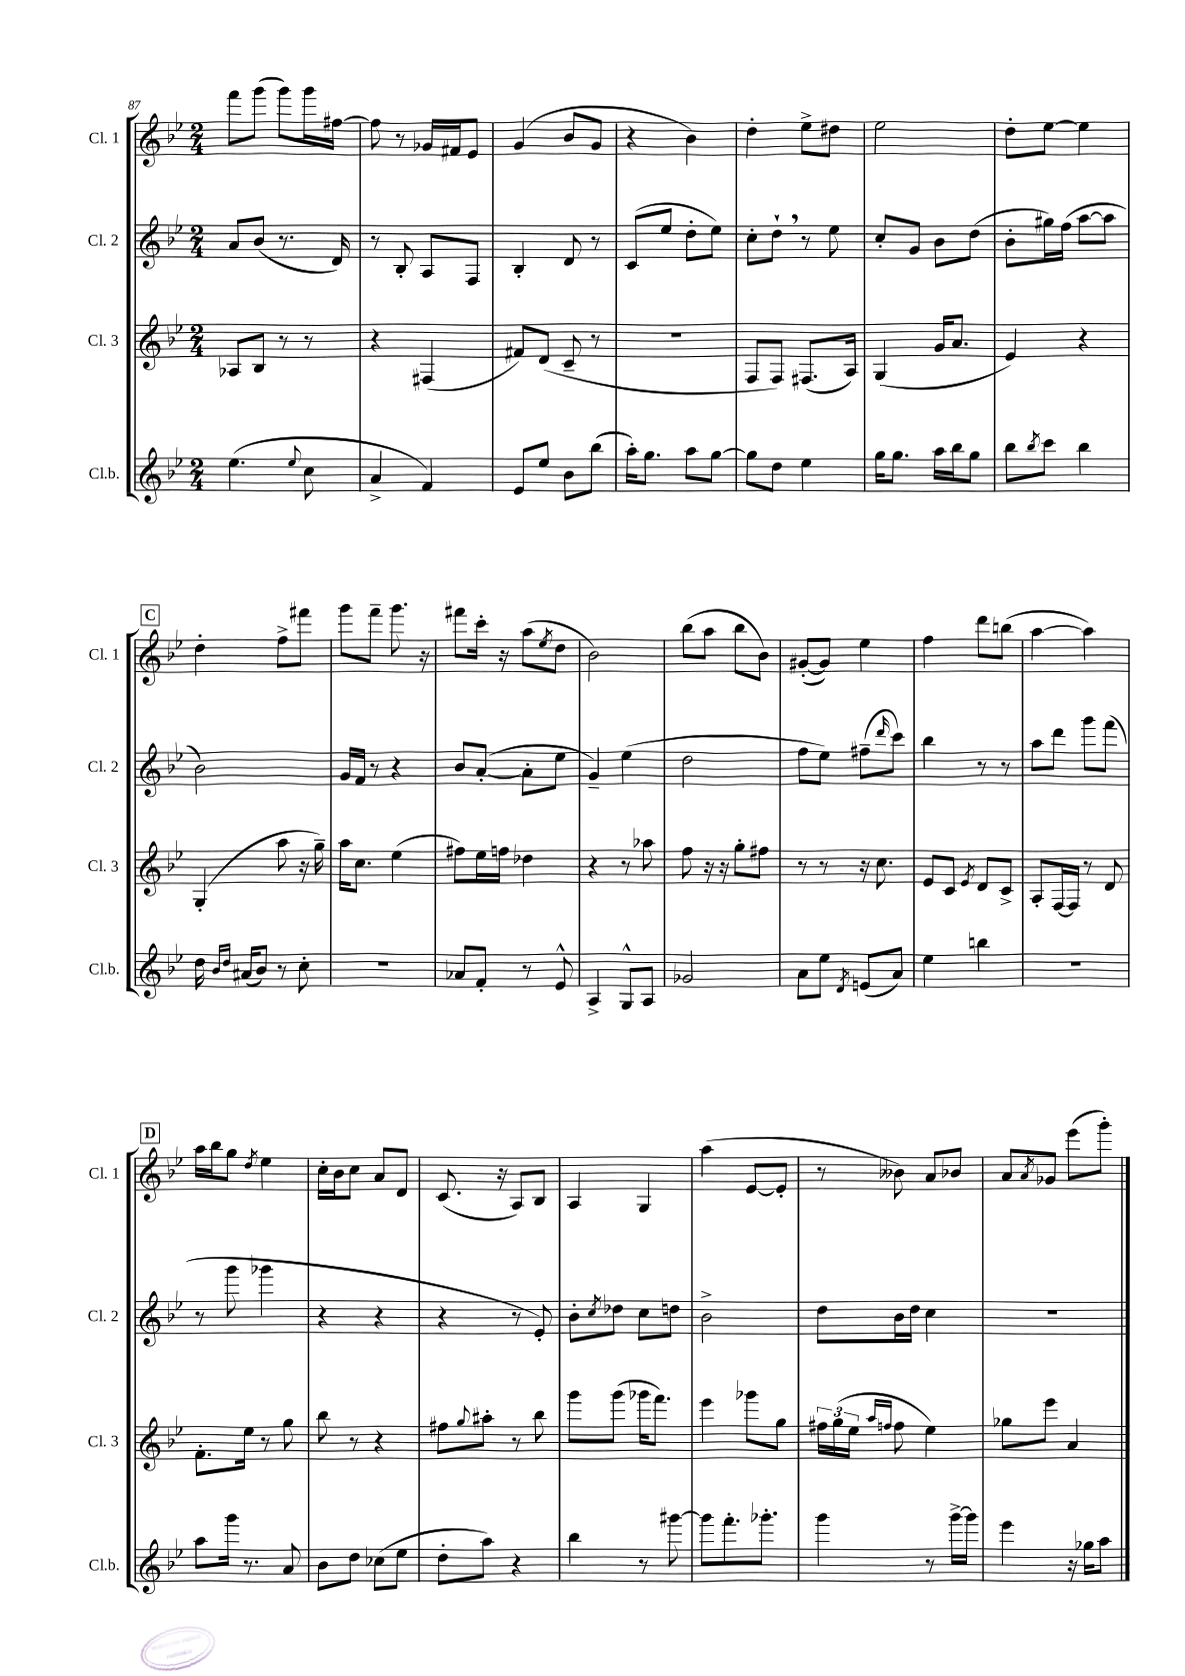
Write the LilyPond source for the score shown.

<<
\new StaffGroup <<
\new Staff = "s0" \with { instrumentName = "Cl. 1" shortInstrumentName = "Cl. 1" } {
    \clef treble \key bes \major \numericTimeSignature \time 2/4
    f'''8 g'''8( g'''8) g'''16 fis''16~ |
    fis''8 r8 ges'16 fis'16 ees'8 |
    g'4( bes'8 g'8 |
    r4 bes'4) |
    d''4-. ees''8-> dis''8 |
    ees''2 |
    d''8-. ees''8~ ees''4 |
    \mark \markup { \box "C" } d''4-. f''8-> fis'''8 |
    g'''8 f'''8-- g'''8. r16 |
    fis'''8 c'''16-. r16 a''8( \acciaccatura { ees''8 } d''8 |
    bes'2) |
    bes''8( a''8 bes''8 bes'8) |
    gis'8~-.( gis'8) ees''4 |
    f''4 d'''8 b''8( |
    a''4~ a''4) |
    \mark \markup { \box "D" } a''16 bes''16 g''8 \acciaccatura { d''8 } ees''4 |
    c''16-. bes'16 c''8 a'8 d'8 |
    c'8.( r16 a8) bes8 |
    a4 g4 |
    a''4( ees'8~ ees'8-. |
    r8 beses'8) a'8 bes'8 |
    a'8 \acciaccatura { a'8 } ges'8 ees'''8( g'''8-.) \bar "|." |
}
\new Staff = "s1" \with { instrumentName = "Cl. 2" shortInstrumentName = "Cl. 2" } {
    \clef treble \key bes \major \numericTimeSignature \time 2/4
    a'8 bes'8( r8. d'16) |
    r8 bes8-. a8 f8 |
    bes4-. d'8 r8 |
    c'8( ees''8 d''8-. ees''8) |
    c''8-. d''8-! \breathe r8 ees''8 |
    c''8-. g'8 bes'8 d''8( |
    bes'8-. gis''16) f''16( a''8~ a''8 |
    \mark \markup { \box "C" } bes'2) |
    g'16 f'16 r8 r4 |
    bes'8 a'8~-.( a'8-. ees''8 |
    g'4--) ees''4( |
    d''2 |
    f''8 ees''8) fis''8--( \grace { d'''16 } c'''8) |
    bes''4 r8 r8 |
    a''8 d'''8 g'''8 f'''8( |
    \mark \markup { \box "D" } r8 g'''8 ges'''4 |
    r4 r4 |
    r4 r8 ees'8-.) |
    bes'8-. \acciaccatura { c''8 } des''8 c''8 d''8 |
    bes'2-> |
    d''8 bes'16 d''16 c''4 |
    r2 \bar "|." |
}
\new Staff = "s2" \with { instrumentName = "Cl. 3" shortInstrumentName = "Cl. 3" } {
    \clef treble \key bes \major \numericTimeSignature \time 2/4
    aes8 bes8 r8 r8 |
    r4 fis4( |
    fis'8) d'8( c'8-- r8 |
    R2 |
    f8 f8) fis8.( a16) |
    g4( g'16 a'8. |
    ees'4) r4 |
    \mark \markup { \box "C" } g4-.( a''8 r16 g''16--) |
    a''16 c''8. ees''4( |
    fis''8) ees''16 f''16 des''4 |
    r4 r8 aes''8 |
    f''8 r16 r16 g''8-. fis''8 |
    r8 r8 r16 c''8. |
    ees'8 c'8 \acciaccatura { ees'8 } d'8 c'8-> |
    a8-. f16~ f16 r8 d'8 |
    \mark \markup { \box "D" } f'8.-. ees''16 r8 g''8 |
    bes''8 r8 r4 |
    fis''8 \appoggiatura { g''8 } ais''8-. r8 bes''8 |
    g'''8 g'''8( ges'''16 f'''8.) |
    ees'''4 ges'''8 g''8 |
    \tuplet 3/2 { fis''16 g''16( ees''16 } \grace { a''16 f''16 } f''8 ees''4) |
    ges''8 ees'''8 a'4 \bar "|." |
}
\new Staff = "s3" \with { instrumentName = "Cl.b." shortInstrumentName = "Cl.b." } {
    \clef treble \key bes \major \numericTimeSignature \time 2/4
    ees''4.( \appoggiatura { ees''8 } c''8 |
    a'4-> f'4) |
    ees'8 ees''8 bes'8 bes''8( |
    a''16-.) g''8. a''8 g''8~ |
    g''8 d''8 ees''4 |
    g''16 g''8. a''16 bes''16 g''8 |
    bes''8 \acciaccatura { bes''8 } c'''8 bes''4 |
    \mark \markup { \box "C" } d''16 \grace { bes'16 d''16 } ais'16( bes'8) r8 c''8-. |
    r2 |
    aes'8 f'8-. r8 ees'8-^ |
    a4-> g8-^ a8 |
    ges'2 |
    a'8 ees''8 \acciaccatura { d'8 } e'8( a'8) |
    ees''4 b''4 |
    R2 |
    \mark \markup { \box "D" } a''8 g'''16 r8. a'8 |
    bes'8 d''8 ces''8( ees''8 |
    d''8-. a''8) r4 |
    bes''4 r8 gis'''8~ |
    gis'''8 f'''8.-. ges'''8.-. |
    g'''4 r8 g'''16~-> g'''16 |
    ees'''4 r16 ges''16 a''8 \bar "|." |
}
>>
>>
\layout { \context { \Score currentBarNumber = #87 } }
